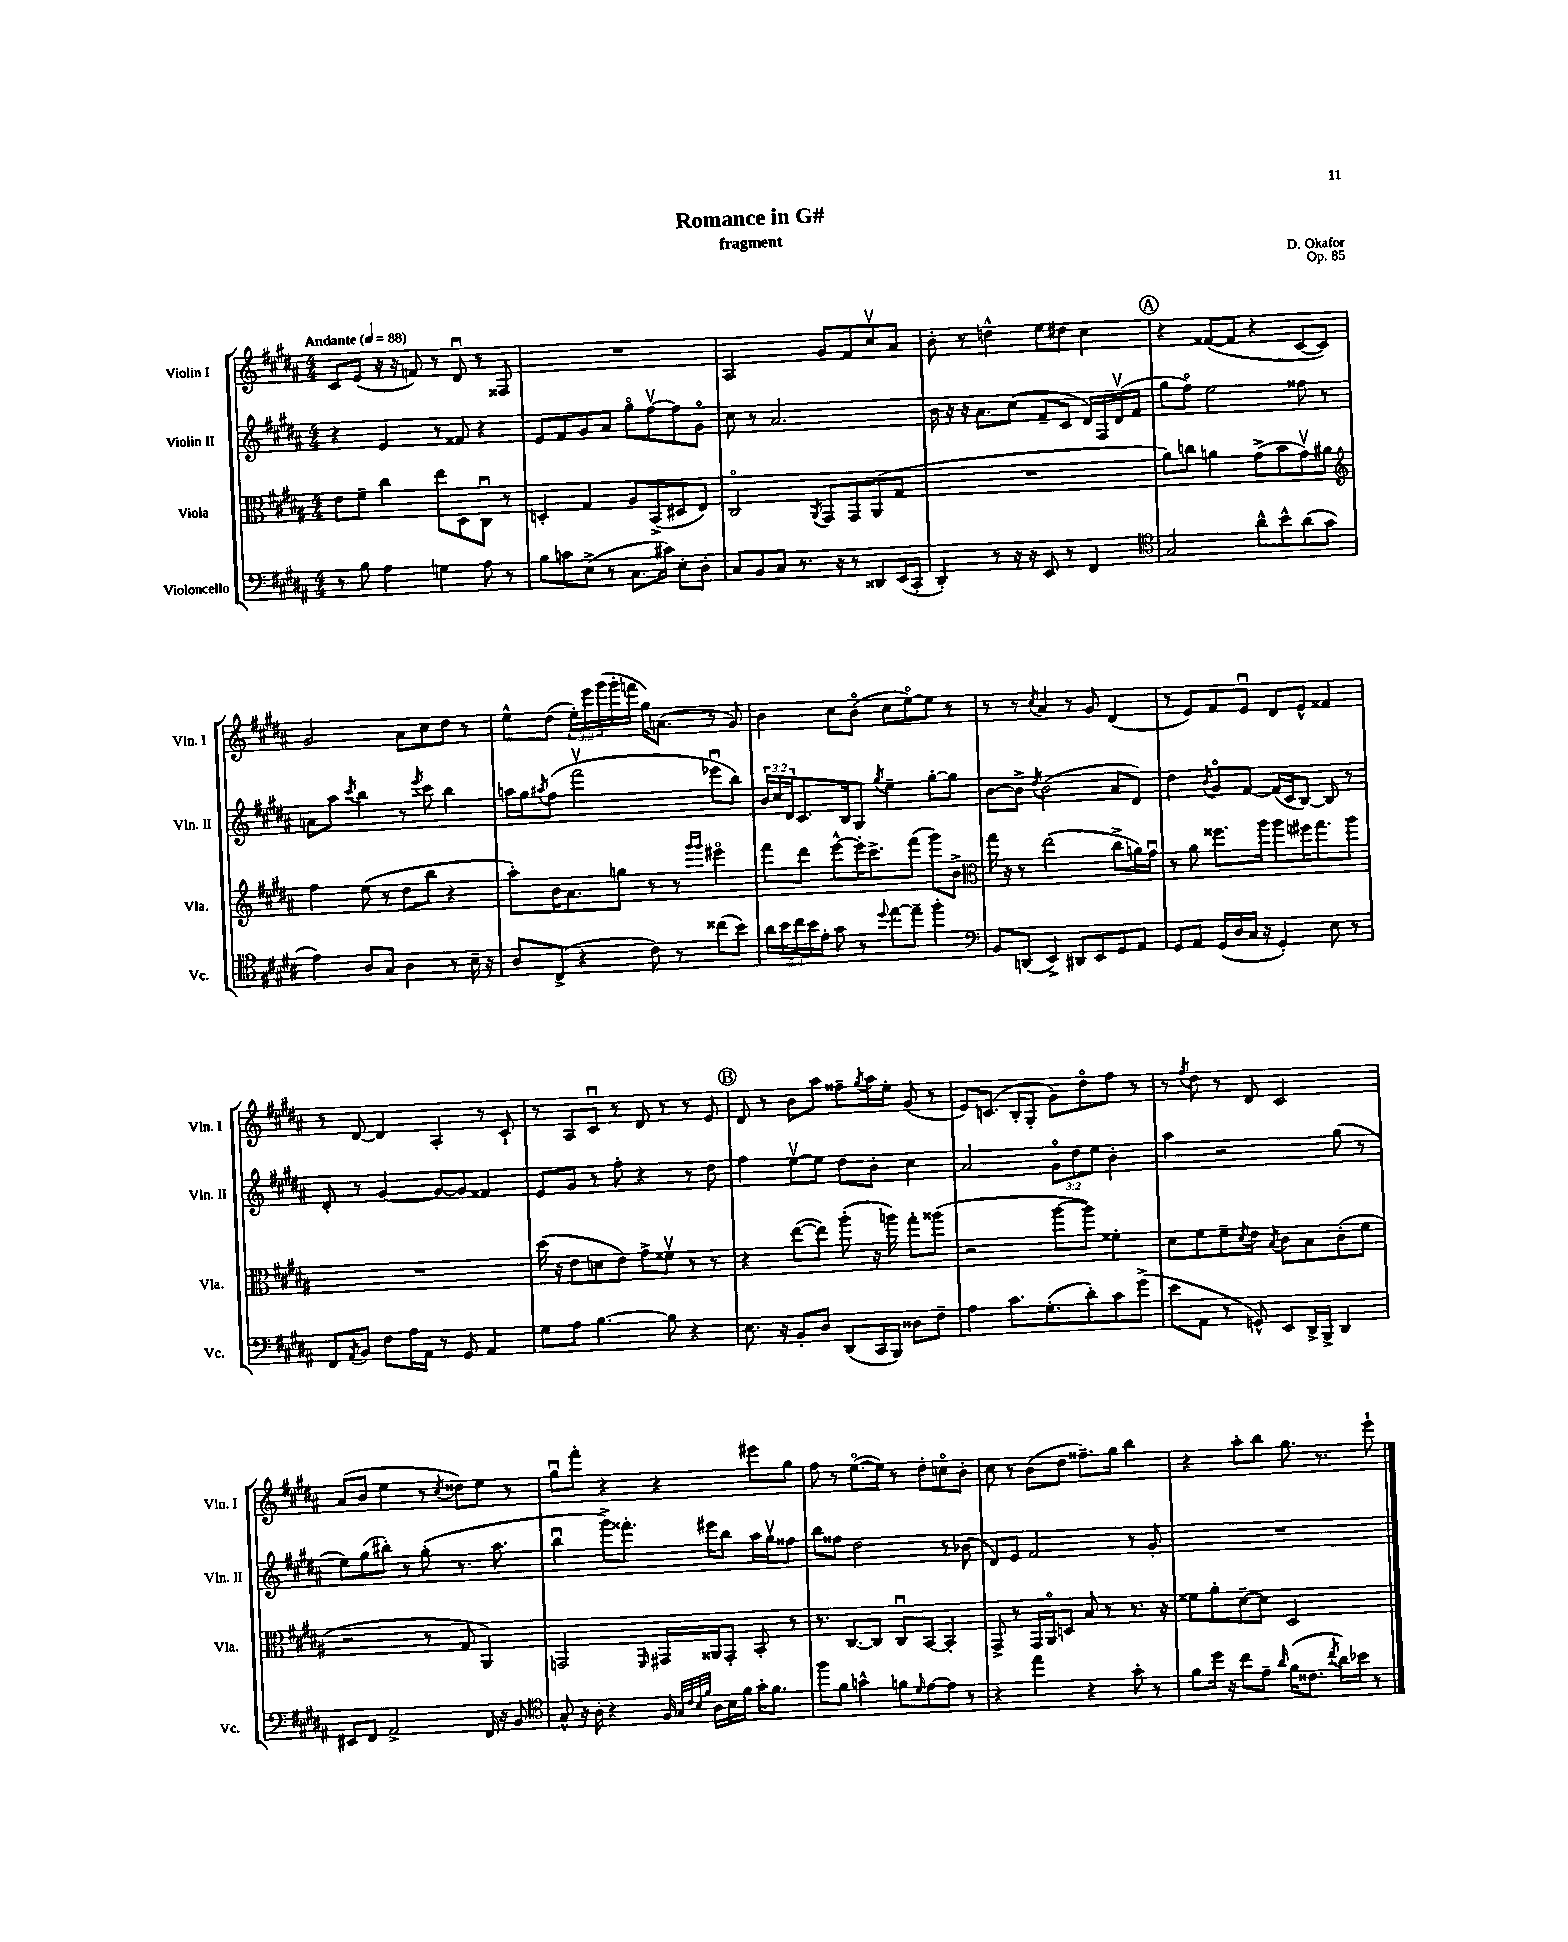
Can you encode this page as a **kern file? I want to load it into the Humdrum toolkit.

**kern	**kern	**kern	**kern
*part4	*part3	*part2	*part1
*staff4	*staff3	*staff2	*staff1
*I"Violoncello	*I"Viola	*I"Violin II	*I"Violin I
*I'Vc.	*I'Vla.	*I'Vln. II	*I'Vln. I
*clefF4	*clefC3	*clefG2	*clefG2
*k[f#c#g#d#a#]	*k[f#c#g#d#a#]	*k[f#c#g#d#a#]	*k[f#c#g#d#a#]
*M4/4	*M4/4	*M4/4	*M4/4
*MM88	*MM88	*MM88	*MM88
=1	=1	=1	=1
!	!	!	!LO:TX:a:B:t=Andante
8r	8e\L	4r	8c#/L
8B\	8f#~\J	.	(8e/J
4A#\	4cc#\	4e/	16r
.	.	.	16r
.	.	.	8fn/)
4Gn\	8ee\L	8r	8r
.	8D#\	8f##X/	8d#u/
8A#\	8C#u\J	4r	8r
8r	8r	.	8F##X/
=2	=2	=2	=2
8B\L	4Dn'/	8e/L	1r
8cn\	.	8f#/	.
(8E^\J	4G#/	8g#/	.
8r	.	8a#/J	.
8.C#\L	8A#/L	8gg#\L	.
.	(8BB^/	[8ff#v\	.
16c#X\Jk)	.	.	.
8E'\L	8D#X/	8ff#\]	.
8D#'\J	8E/J)	8g#\J	.
=3	=3	=3	=3
8C#/L	2C#/	8cc#\	2A#/
8BB/	.	8r	.
8C#/J	.	2.a#/	.
8.r	.	.	.
.	8qAA#/	.	.
.	8GG#/L	.	8g#/L
16r	.	.	.
8r	8GG#/	.	8f#/
8DD##X/L	(8AA#/	.	8cc#v/
(16EE/L	8G#/J	.	8a#/J
16CC#'/JJ	.	.	.
=4	=4	=4	=4
4DD#'/)	1r	16b\	8b'\
.	.	16r	.
.	.	16r	8r
.	.	8.a#\L	.
8r	.	.	4ddn^^\
16r	.	(8cc#\J	.
16r	.	.	.
8EE/	.	8f#~/L	8ee\L
8r	.	8c#/J	8dd#X\J
4FF#/	.	16d#/LL)	4cc#\
.	.	16F#/	.
.	.	(16d#v/	.
.	.	16f#/JJ	.
!!LO:REH:place=s1:t=A
=5	=5	=5	=5
*clefC4	*	*	*
2G#/	8a#\L)	8gg#\L	4r
.	8ccn\J	8ff#\J)	.
.	4an\	2ee\	([8f##X/L
.	.	.	8f##/J]
8a#^^\L	(8g#^\L	.	4r
8b^^\	8b\	.	.
(8a#\	8g#v\)	8ff##X\	[8c#/L
8g#\J	8a#X\J	8r	8c#/J])
!!LO:LB:g=z
=6	=6	=6	=6
*	*clefG2	*	*
4e\)	4ff#\	8an\L	2g#/
.	.	8aa#\J	.
.	.	8qccc#/	.
8A#/L	(8ee\	4bb\	.
8G#/J	8r	.	.
4A#\	8dd#\L	8r	8a#\L
.	.	8qeee/	.
.	8bb\J	8ccc#\	8cc#\
8r	4r	4bb\	8dd#\J
16B~\	.	.	8r
16r	.	.	.
=7	=7	=7	=7
8A#/L	8aa#'\L)	16aan\LL	8ee^^\L
.	.	16gg#\J	.
.	.	8qaa#X/	.
(8C#^/J	16b\K	(8ff#\J	(8dd#\J
.	8.a#\	.	.
4r	.	2fff#v\	24ee'\LL)
.	.	.	24eee\
.	.	.	(24ggg#\
.	8ggn\J	.	16ggg#'\
.	.	.	16fffn\JJ
8c#\)	8r	.	16gg#\KL)
.	.	.	(8.an\J
8r	8r	.	.
.	16qqggg#/LL	.	.
.	16qqggg#/JJ	.	.
(8cc##X\L	4eee#X\	8eee-Xu\L	8r
8b\J)	.	8bb\J)	8g#/)
=8	=8	=8	=8
20a#\LL	8fff#\L	24b/LL	4b\
.	.	24cc#/	.
20b\	.	.	.
.	.	24d#/J	.
20cc#\	.	.	.
.	8ddd#\J	8.c#/	.
20b\	.	.	.
20e'\JJ	.	.	.
8g#\	[8eee^^\L	.	8cc#\L
.	.	16B/k	.
8r	16eee'\K]	8G#/J	(8b\J
.	8.ccc#^\	.	.
8qqdd#/	.	8qgg#/	.
[8ee\L	.	4ee~\	8cc#\L
8ee~\J]	(8fff#\J	.	[8ee\)
4ff#'\	8ggg#\L)	[8gg#'\L	8ee\J]
.	8b^\J	8gg#\J]	8r
=9	=9	=9	=9
*clefF4	*clefC3	*	*
8BB/L	16gg#\	[8b\L	8r
.	16r	.	.
(8DDn/J	8r	8b^\J]	8r
.	.	8qdd#/	8qcc#/
4EE^/)	(2ee\	(2b\	4a#/
8DD#X/L	.	.	8r
8EE/	.	.	8g#/
8GG#/	8cc#^\L	8a#/L	(4d#/
8AA#/J	16an\L)	8d#/J)	.
.	16g#u\JJ	.	.
=10	=10	=10	=10
8GG#/L	8r	4dd#\	8r
8AA#/J	8a#\	.	8e/L)
.	.	8qb/	.
(16GG#/LL	8.ff##X\L	8g#/L	8f#/
16D#/	.	.	.
16C#/JJ	.	[8f#/J	8eu/J
16r	16aa#\Jk	.	.
4GG#'/)	8aa#\L	(16f#/LL]	8d#/L
.	.	16c#/J	.
.	16ff#X\K	[8B/J)	8e^^/J
.	8.gg#\	.	.
8E\	.	8B/]	4f##X/
8r	8aa#\J	8r	.
!!LO:LB:g=z
=11	=11	=11	=11
8FF#/L	1r	8d#'/	8r
8qAA#/	.	.	.
8BB/J	.	8r	[8d#/
8F#\L	.	[4g#/	4d#/]
16A#\L	.	.	.
16AA#\JJ	.	.	.
8r	.	8g#/L_	4A#'/
8GG#/	.	8g#/J]	.
4AA#/	.	4f##X/	8r
.	.	.	8c#`/
=12	=12	=12	=12
8G#\L	(16dd#\	8e/L	8r
.	16r	.	.
8A#\J	8e\L	8g#/J	8A#/L
[4.B\	8dn\	8r	8c#u/J
.	8e\J)	8ff#'\	8r
.	8g#^\L	4r	8d#/
8B\]	8f##Xv\J	.	8r
4r	8r	8r	8r
.	8r	8dd#\	8e/
!!LO:REH:place=s1:t=B
=13	=13	=13	=13
8.E\	4r	4ff#\	8d#/
.	.	.	8r
16r	.	.	.
8BB'/L	([8ee\L	[8eev\L	8b\L
8D#/J	8ee\J])	8ee\J]	8aa#\J
(8DD#/L	(8aa#'\	8dd#\L	8ff##X~\L
.	.	.	8qgg#/
16CC#/L	16r	8b'\J	16aa#\L
16BBB/JJ)	16aan\)	.	16ee'\JJ
8D##X\L	8gg#'\L	4cc#\	(8g#/
8F#~\J	(8aa##X\J	.	8r
=14	=14	=14	=14
4A#\	2r	2a#/	8e/L)
.	.	.	(8.cn/J
8.c#\L	.	.	.
.	.	.	16B'/KL
.	.	.	8G#'/J
(8.G#'\	.	.	.
.	[8aa#\L	12g#\L	8g#\L)
.	.	12dd#\	.
8d#'\)	8aa#\J])	.	8dd#\
.	.	12ee\J	.
8c#\	4f##X'\	4b'\	8ff#\J
(8g#^\J	.	.	8r
=15	=15	=15	=15
8e\L	8d#\L	4aa#\	8r
.	.	.	8qff#/
8AA#\J	8f#\	.	8dd#\
8r	8f#~\	2r	8r
.	8qd#/	.	.
8GGn^^/)	8e\J	.	8d#/
.	8qB/	.	.
8EE/L	8c#\L	.	2c#/
16DD#^/L	8B\	.	.
16BBB^/JJ	.	.	.
4DD#/	(8c#'\	(8gg#\	.
.	8f#\J	8r	.
!!LO:LB:g=z
=16	=16	=16	=16
8EE#X/L	2r	8ee\L)	(8a#/L
8FF#/J	.	(8gg#\	8b/J
2AA#^/	.	8bb#X'\J)	4ee\
.	.	8r	.
.	8r	(8gg#'\	8r
.	.	.	8qcc#/
.	8G#/	8.r	8dd##X\L)
16FF#/	4AA#/)	.	8ee\J
16r	.	8.aa#\	.
8BB/	.	.	8r
=17	=17	=17	=17
*clefC4	*	*	*
8G#^^/	2GGn/	4bbu\	8gg#u\L
16r	.	.	8fff#'\J
16A#'\	.	.	.
4r	.	8ggg#^\L)	4r
.	.	8.fff##X'\J	.
.	16qqFF#/	.	.
16F#/	16GG#X/LL	.	4r
32qqG#/LLL	.	.	.
32qqc#/	.	.	.
32qqB/	.	.	.
32qqf#/JJJ	.	.	.
16A#\LL	16AA##X/J	16eee#X\KL	.
16B\	8GG#'/J	8bb\J	.
16f#\JJ	.	.	.
16g#'\KL	8BB'/	16aa#\LL	8eee#X\L
8.f#\J	.	16gg#v\J	.
.	8r	8ff##X\J	8gg#\J
=18	=18	=18	=18
8ff#\L	8.r	8bb\L	8ff#\
8f#\J	.	8ff##X\J	8r
.	[8.C#/L	.	.
4gn^^\	.	2dd#\	([8.ee\L
.	8C#/J]	.	.
.	.	.	16ee\Jk])
8fn\L	8C#u/L	.	8r
16qqd#/	.	.	.
[8e\	[8BB/J	.	8dd#'\L
8e\J]	4BB'/]	8r	8ccn\
8r	.	(8b-X\	8b'\J
=19	=19	=19	=19
4r	8GG#^/	8d#/L)	8cc#\
.	8r	8e/J	8r
4ee\	16GG#/LL	2f#/	(8b\L
.	16AA#/J	.	.
.	8Dn/J	.	8dd#\J
4r	8B/	.	8.ff##X~\L)
.	8r	.	.
.	.	.	16gg#\Jk
8g#'\	8.r	8r	4bb\
8r	.	8g#'/	.
.	16r	.	.
=20	=20	=20	=20
8f#\L	8f##X\L	1r	4r
16dd#\Jk	8a#'\	.	.
16r	.	.	.
8cc#\L	[8d#~\	.	8aa#'\L
8e~\J	8d#\J]	.	8bb\J
16qqa#/	.	.	.
(16f#\KL	2D#/	.	8.gg#\
8.c##X\J	.	.	.
.	.	.	8.r
8qcc#/	.	.	.
16a#\LL)	.	.	.
16b-X\JJ	.	.	.
8r	.	.	8eee`\
==	==	==	==
*-	*-	*-	*-
